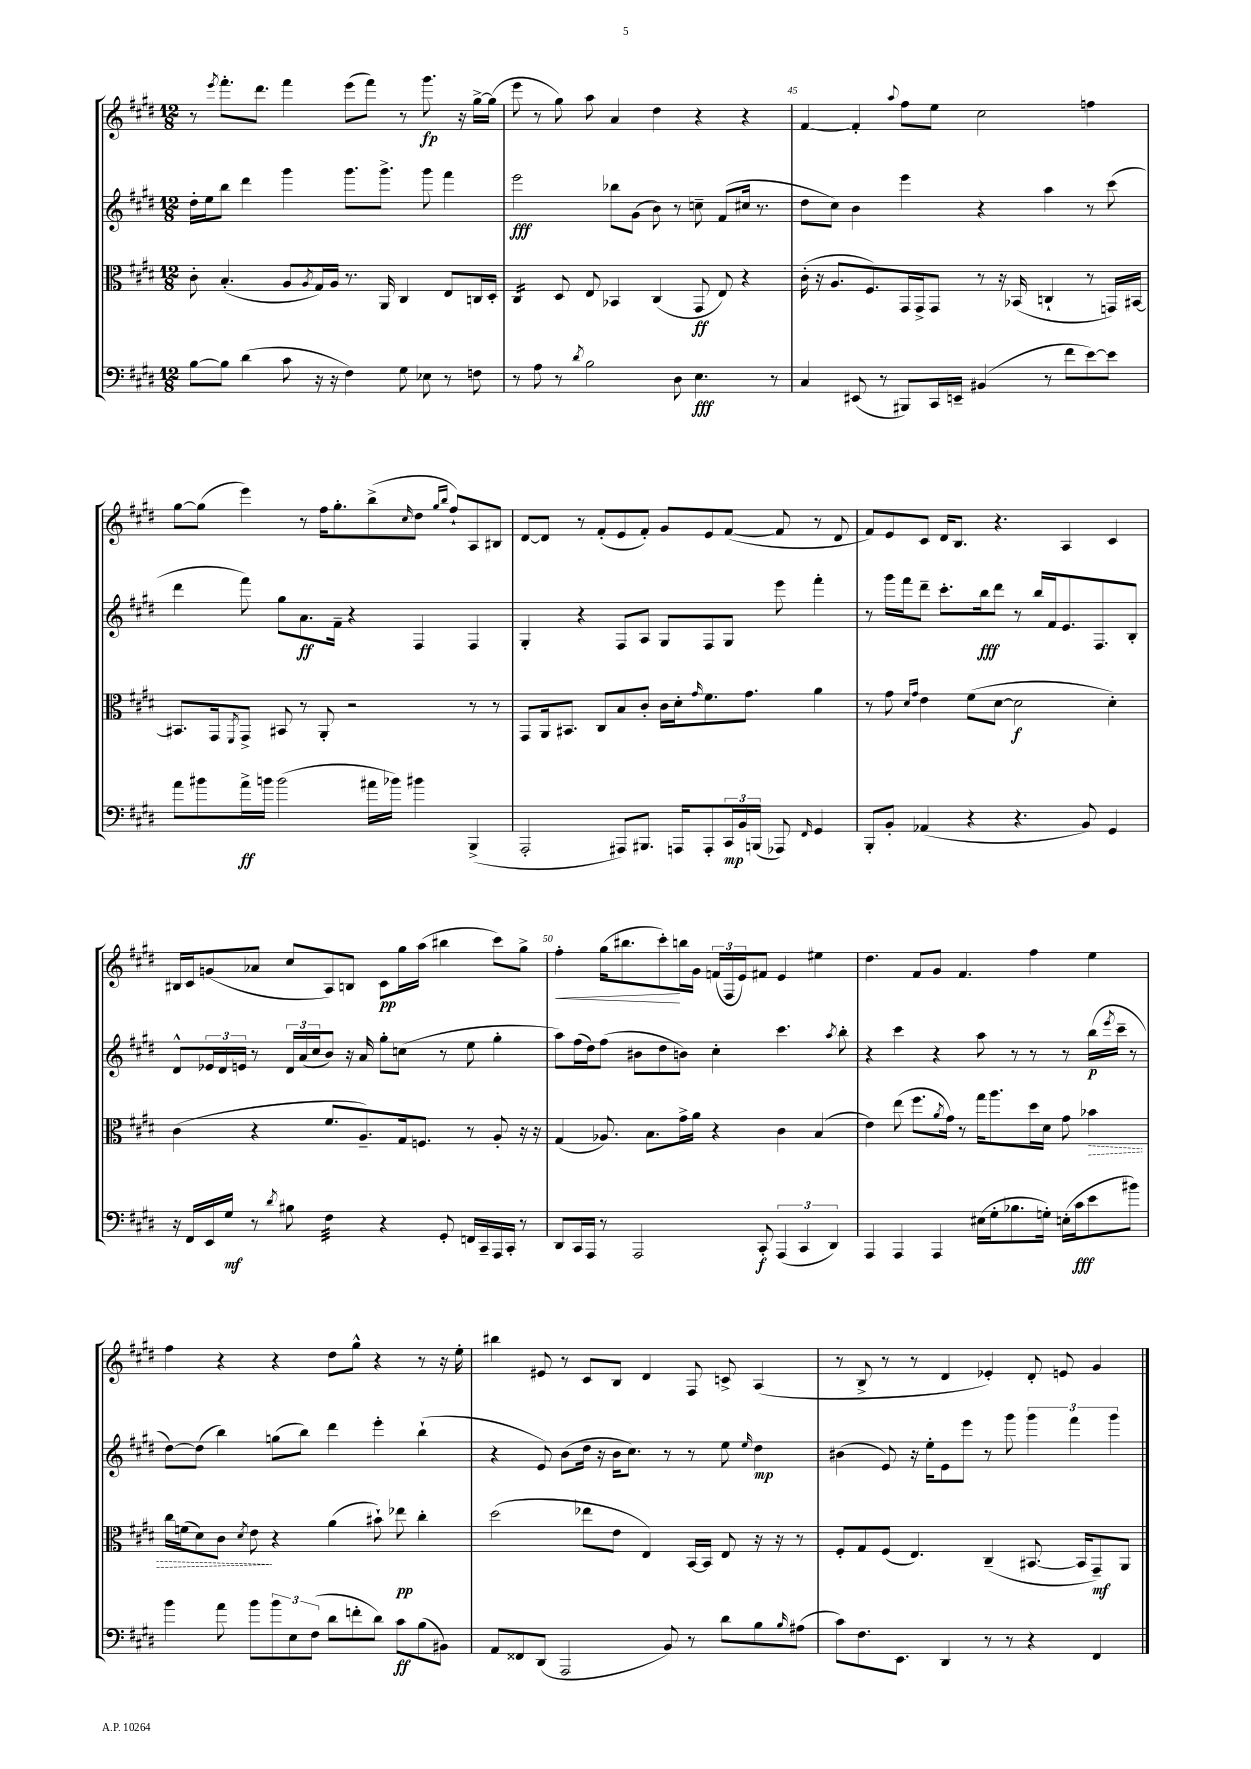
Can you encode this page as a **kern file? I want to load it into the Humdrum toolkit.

**kern	**kern	**kern	**kern
*staff4	*staff3	*staff2	*staff1
*clefF4	*clefC3	*clefG2	*clefG2
*k[f#c#g#d#]	*k[f#c#g#d#]	*k[f#c#g#d#]	*k[f#c#g#d#]
*M12/8	*M12/8	*M12/8	*M12/8
[8B\L	8c#'\	16dd#'\LL	8r
.	.	16ee\J	.
.	.	.	8qeee/
8B\]J	(4.B'/	8bb\J	8.fff#'\L
(4d#\	.	4ddd#\	.
.	.	.	8.ddd#\J
8c#\	8A/L	4ggg#\	4fff#\
.	8qA/	.	.
16r	16G#/L)	.	.
16r	16A/JJ	.	.
4F#\)	8.r	8.ggg#\L	(8eee\L
.	.	.	8fff#\J)
.	16AA/	8.ggg#^\J	.
8G#\	4C#/	.	8r
8E-\	.	8ggg#\	8.ggg#\
8r	8E/L	4fff#\	.
.	.	.	16r
8F\	16C/L	.	[16gg#^\LL
.	16D#'/JJ	.	(16gg#\]JJ
=	=	=	=
8r	4C#/	2eee\	8eee\
8A\	.	.	8r
8r	8D#/	.	8gg#\)
8qd#/	.	.	.
2B\	8E/	.	8aa\
.	4BB-/	8bb-\L	4a/
.	.	(8g#\J	.
.	(4C#/	8b\)	4dd#\
8D#\	.	8r	.
4.E\	8GG#/	8cc~\	4r
.	8E/)	(8f#/L	.
.	4r	16cc#/Jk	4r
.	.	8.r	.
8r	.	.	.
=	=	=	=
4C#/	(16c#'\	8dd#\L	[4f#/
.	16r	.	.
.	8.A/L	8cc#\J)	.
(8EE#/	.	4b\	4f#'/]
.	8.F#/)	.	.
8r	.	.	.
.	.	.	8qqaa/
8BBB#/L)	16GG#/L	4eee\	8ff#\L
.	16GG#^/J	.	.
16CC#/L	8GG#/J	.	8ee\J
16EE~/JJ	.	.	.
(4BB#/	8r	4r	2cc#\
.	16r	.	.
.	(16BB-/	.	.
8r	4C`/	4aa\	.
8f#\L	.	.	.
[8e\)	8r	8r	4ff\
8e\]J	16GG/LL)	(8ccc#\	.
.	[16BB#/JJ	.	.
=	=	=	=
8a\L	8.BB#/]L	4ddd#\	[8gg#\L
8b#\	.	.	(8gg#\]J
.	16GG#/k	.	.
.	8qFF#/	.	.
16a^\L	8GG#^/J	8fff#\)	4eee\)
16b\JJ	.	.	.
(2b\	8BB#/	8gg#\L	.
.	8r	8.a\	8r
.	8AA'/	.	16ff#\LK
.	.	16f#~\Jk	8.gg#'\
.	2r	4r	.
16a#\LL	.	.	(8bb^\
16b-\JJ)	.	.	.
.	.	.	16qqcc#/
4b#\	.	4F#/	8dd#\J
.	.	.	16qqgg#/LL
.	.	.	16qqbb/JJ
.	.	.	8ff#`/L)
(4BBB^/	8r	4F#/	8A/
.	8r	.	8B#/J
=	=	=	=
2AAA'/	8GG#/L	4G#'/	[8d#/L
.	16AA/k	.	8d#/]J
.	8.BB#/J	.	.
.	.	4r	8r
.	8C#/L	.	(8f#'/L
8AAA#/L)	8B/	8F#/L	8e/
8.BBB#/J	8c#'/J	8A/J	8f#'/J)
.	16c#\LL	8G#/L	8g#/L
16AAA/LK	16d#'\J	.	.
.	16qqg#/	.	.
8AAA'/	8.f#\	8F#/	8e/
24CC#/L	.	8G#/J	([8f#/J
24BB/	.	.	.
.	8.g#\J	.	.
(24BBB/JJ	.	.	.
8AAA-/)	.	8eee\	8f#/]
16qqFF#/	.	.	.
4GG#/	4a\	4fff#'\	8r
.	.	.	8d#/
=	=	=	=
8BBB'/L	8r	8r	8f#/L)
8BB'/J	8g#\	16ggg#\LL	8e/
.	.	16fff#\J	.
.	16qqd#/LL	.	.
.	16qqg#/JJ	.	.
(4AA-/	4e\	8ddd#~\J	8c#/J
.	.	8.ccc#'\L	16d#/LK
.	.	.	8.B/J
4r	(8f#\L	.	.
.	.	16bb\k	.
.	[8d#\J	8ddd#\J	4.r
4.r	2d#\]	8r	.
.	.	16bb/LL	.
.	.	16f#/J	.
.	.	8.e/	4A/
8BB/)	.	.	.
.	.	8.F#/	.
4GG#/	4d#'\)	.	4c#/
.	.	8B'/J	.
=	=	=	=
16r	(4c#\	8d#^^/L	16B#/LL
16FF#/LL	.	.	16c#/J
16EE/	.	24e-/L	(8g/
.	.	24d#/	.
16G#/JJ	.	.	.
.	.	24e/JJ	.
8r	4r	8r	8a-/J
8qd#/	.	.	.
8B#\	.	24d#/LL	8cc#/L
.	.	(24a/	.
.	.	24cc#/J	.
4F#\	8.f#/L	8b/J)	8A/)
.	.	16r	8B/J
.	8.A~/)	16a/	.
4r	.	8gg#'\L	8c#\L
.	16G#/k	(8cc\J	16gg#\L
.	8.F/J	.	(16aa\JJ
8GG#'/	.	8r	4bb#\
16FF/LL	8r	8ee\	.
16CC#~/	.	.	.
16AAA/	8A'/	4gg#'\	8ccc#\L)
16CC#'/JJ	.	.	.
8r	16r	.	8gg#^\J
.	16r	.	.
=	=	=	=
8DD#/L	(4G#/	8aa\L)	4ff#'\
16CC#/L	.	(16ff#\L	.
16AAA/JJ	.	16dd#\J)	.
8r	8.A-/)	(8ff#\J	(16gg#\LK
.	.	.	8.bb#\
2AAA/	.	8b#\L	.
.	8.B\L	.	.
.	.	8dd#\	8ccc#'\)
.	16g#^\L	8b\J)	16bb\L
.	16a\JJ	.	16g#\JJ
.	4r	4cc#'\	(24f/LL
.	.	.	24F#/
.	.	.	24e/J)
8CC#'/	.	.	8f#/J
(6AAA/	4c#\	4.ccc#\	4e/
6CC#/	.	.	.
.	(4B/	.	4ee#\
6DD#/)	.	.	.
.	.	8qaa/	.
.	.	8bb'\	.
=	=	=	=
4AAA/	4e\)	4r	4.dd#\
4AAA/	(8ee\	4ccc#\	.
.	8.ff#\L	.	8f#/L
4AAA/	.	4r	8g#/J
.	8qa/	.	.
.	16g#\Jk)	.	.
.	8r	.	4.f#/
(16E#\LL	16gg#\LK	8aa\	.
16G#'\J	8.aa\	.	.
8.B-\	.	8r	.
.	16dd#\L	8r	4ff#\
16G'\Jk)	16d#\JJ	.	.
(16E'\LL	8g#\	8r	.
16c#\J	.	.	.
8e\	4b-\	(16bb\LL	4ee\
.	.	8qeee/	.
.	.	16ccc#~\JJ	.
8b#\J)	.	8r	.
=	=	=	=
4b\	16cc#\LL	[8dd#\L)	4ff#\
.	(16f\J	.	.
.	8d#\)	(8dd#\]J	.
8a\	8c#\J	4bb\)	4r
.	8qd#/	.	.
8b\L	8e\	.	.
12b\	4r	(8gg\L	4r
12E\	.	.	.
.	.	8bb\J)	.
(12F#\J	.	.	.
8d#\L	(4a\	4ddd#\	8dd#\L
8f'\	.	.	8gg#^^\J
8d#\J)	8b#`\)	4eee'\	4r
8c#\L	8ee-\	.	.
(8B\	4cc#'\	(4bb`\	8r
8BB#\J)	.	.	16r
.	.	.	16ee'\
=	=	=	=
8AA/L	(2dd#\	4r	4bb#\
8FF##/	.	.	.
(8DD#/J	.	8e/)	8e#/
2AAA/	.	(8b\L	8r
.	8ee-\L	16dd#\Jk	8c#/L
.	.	16r	.
.	8e\J	16b\LK	8B/J
.	.	8.cc#\J)	.
.	4E/)	.	4d#/
8BB/)	.	8r	.
8r	[16BB/LL	8r	8F#/
.	16BB/]JJ	.	.
8d#\L	8E/	8ee\	8c^/
.	.	16qqee/	.
8B\	16r	4dd#\	(4A/
.	16r	.	.
16qqB/	.	.	.
(8A#\J	8r	.	.
=	=	=	=
8c#\L)	8F#'/L	(4b#\	8r
8.F#\	8G#/	.	8B^/
.	(8F#/J	8e/)	8r
8.EE\J	.	.	.
.	4.E/)	16r	8r
.	.	16ee'\LK	.
4DD#/	.	8e\	4d#/
.	.	8eee\J	.
8r	(4C#~/	8r	4e-'/)
8r	.	8ggg#\	.
4r	[8.BB#/	6ggg#\	8d#'/
.	.	.	8e/
.	.	6fff#\	.
.	16BB#/]LK	.	.
4FF#/	8GG#~/)	.	4g#/
.	.	6ggg#\	.
.	8AA/J	.	.
==	==	==	==
*-	*-	*-	*-
